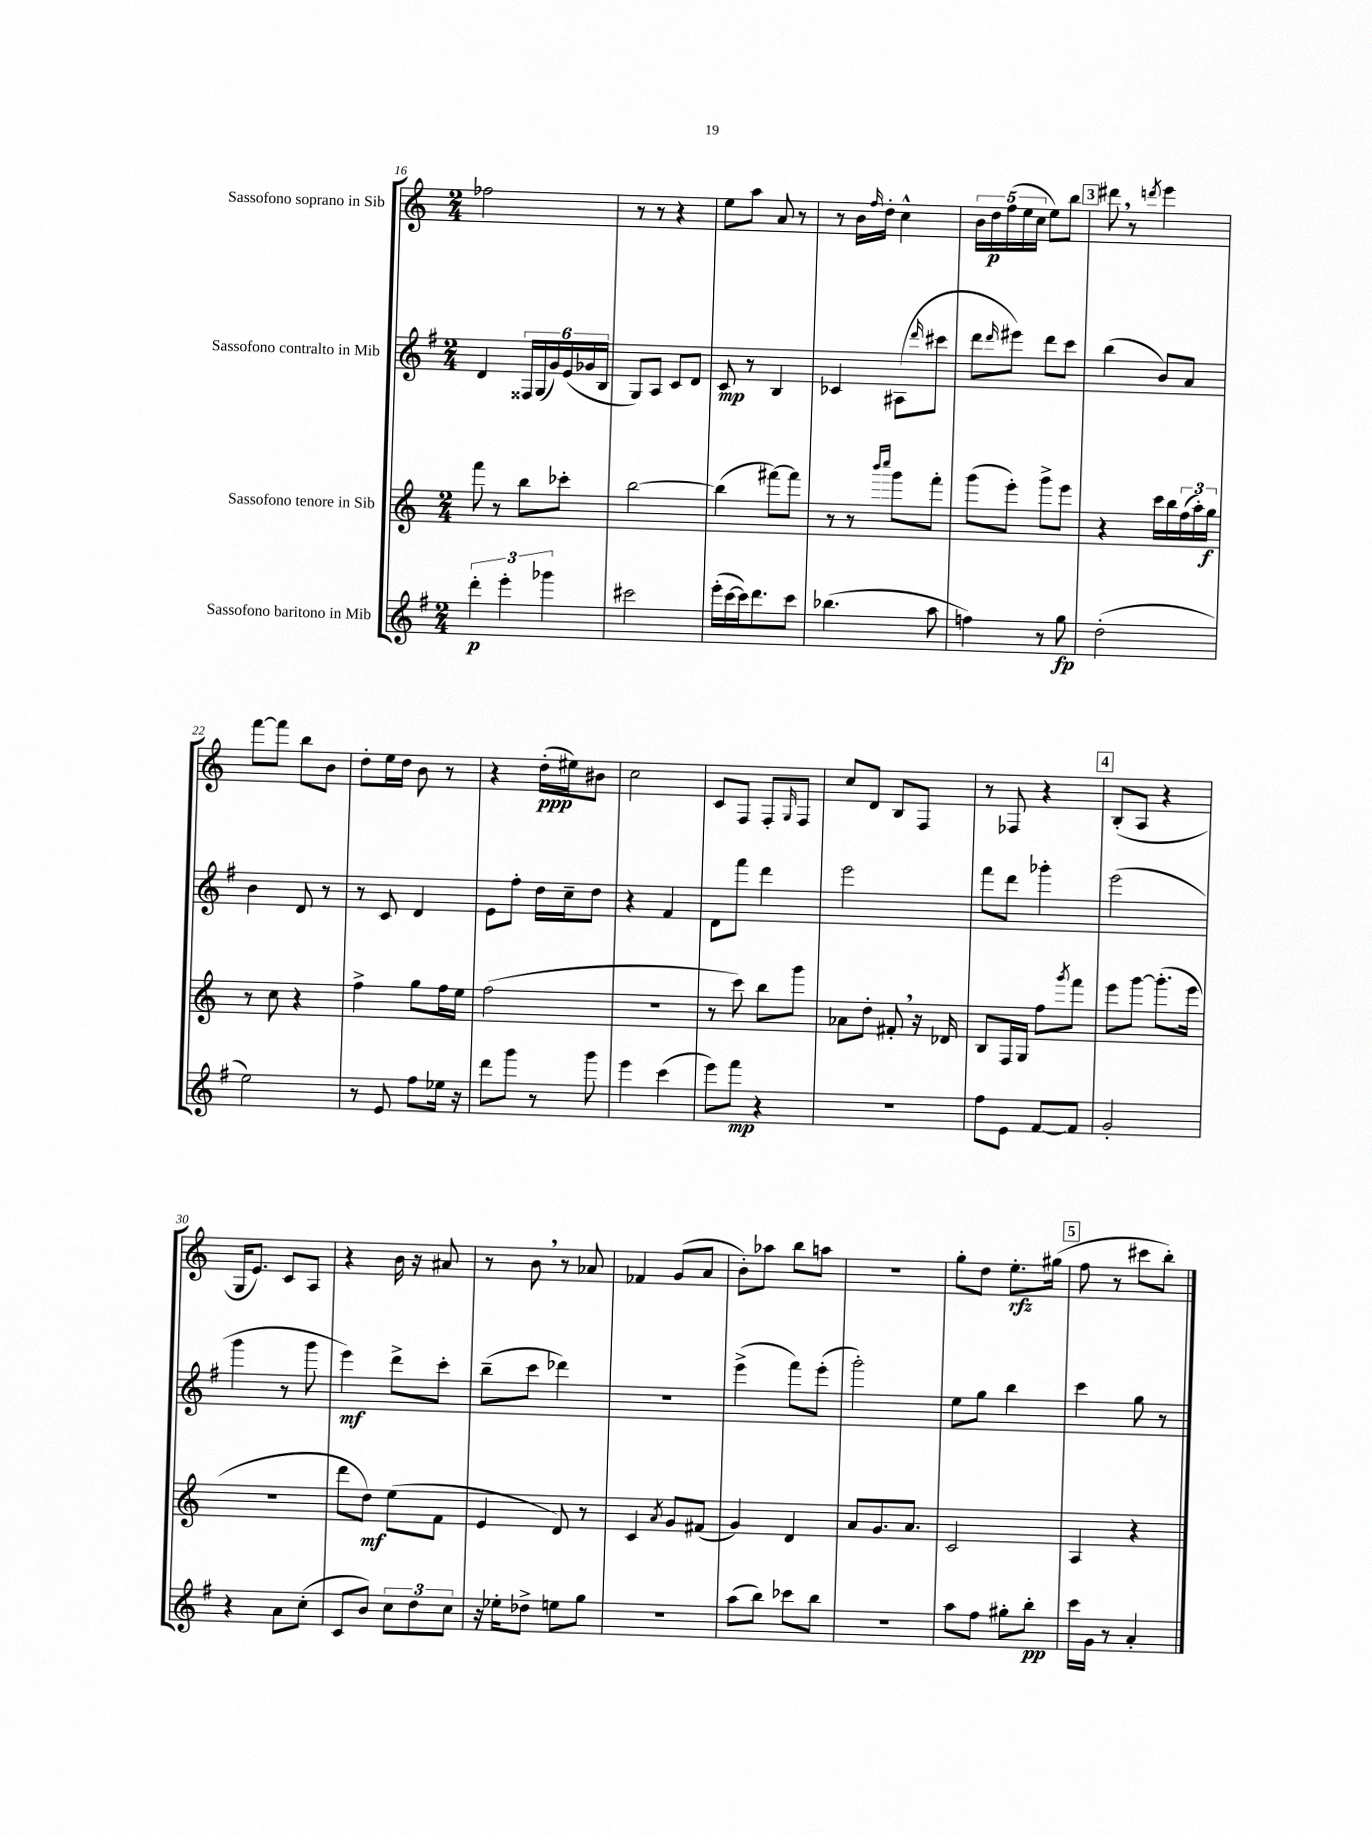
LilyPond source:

<<
\new StaffGroup <<
\new Staff = "s0" \with { instrumentName = "Sassofono soprano in Sib" } {
    \clef treble \key c \major \numericTimeSignature \time 2/4
    fes''2 |
    r8 r8 r4 |
    e''8 a''8 a'8 r8 |
    r8 b'16 \grace { f''16 } d''16-. c''4-^ |
    \tuplet 5/4 { b'16 d''16\p f''16( e''16 c''16 } e''8) b''8 |
    \mark \markup { \box "3" } dis'''8 \breathe r8 \acciaccatura { d'''8 } e'''4 |
    f'''8~ f'''8 b''8 b'8 |
    d''8-. e''16 d''16 b'8 r8 |
    r4 d''16-.\ppp( eis''16) bis'8 |
    c''2 |
    c'8 f8 f8-. \grace { g16 } f8 |
    c''8 d'8 b8 f8 |
    r8 fes8 r4 |
    \mark \markup { \box "4" } b8-.( a8 r4 |
    g16 e'8.) c'8 a8 |
    r4 b'16 r16 ais'8 |
    r8 b'8 \breathe r8 aes'8 |
    fes'4 g'8( a'8 |
    b'8-.) aes''8 b''8 a''8 |
    R2 |
    g''8-. d''8 e''8.-.\rfz gis''16( |
    \mark \markup { \box "5" } f''8 r8 cis'''8 b''8-.) \bar "|." |
}
\new Staff = "s1" \with { instrumentName = "Sassofono contralto in Mib" } {
    \clef treble \key g \major \numericTimeSignature \time 2/4
    d'4 \tuplet 6/4 { fisis16 g16( g'16) e'16( ges'16 b16 } |
    g8) a8 c'8 d'8 |
    c'8\mp r8 b4 |
    ces'4 ais8( \grace { d'''16 } cis'''8 |
    d'''8 \grace { d'''16 } eis'''8) d'''8 c'''8 |
    \mark \markup { \box "3" } b''4( b'8) a'8 |
    b'4 d'8 r8 |
    r8 c'8 d'4 |
    e'8 fis''8-. d''16 c''16-- d''8 |
    r4 fis'4 |
    d'8 fis'''8 d'''4 |
    e'''2 |
    fis'''8 d'''8 ges'''4-. |
    \mark \markup { \box "4" } e'''2( |
    g'''4 r8 g'''8 |
    e'''4\mf) d'''8-> c'''8-. |
    b''8--( c'''8 des'''4) |
    R2 |
    e'''4->( fis'''8) e'''8-.( |
    g'''2-.) |
    e''8 g''8 b''4 |
    \mark \markup { \box "5" } c'''4 g''8 r8 \bar "|." |
}
\new Staff = "s2" \with { instrumentName = "Sassofono tenore in Sib" } {
    \clef treble \key c \major \numericTimeSignature \time 2/4
    f'''8 r8 b''8 ces'''8-. |
    b''2~ |
    b''4( fis'''8~) fis'''8 |
    r8 r8 \grace { b'''16 c''''16 } g'''8 f'''8-. |
    g'''8( e'''8-.) g'''8-> e'''8 |
    \mark \markup { \box "3" } r4 c'''16 b''16 \tuplet 3/2 { f''16( a''16-.) g''16\f } |
    r8 c''8 r4 |
    f''4-> g''8 f''16 e''16 |
    f''2( |
    R2 |
    r8 c'''8) b''8 g'''8 |
    aes'8 d''8-. fis'8-. \breathe r16 des'16 |
    b8 f16 g16 f''8 \acciaccatura { g'''8 } f'''8 |
    \mark \markup { \box "4" } e'''8 g'''8~ g'''8.-.( e'''16 |
    r2 |
    d'''8 d''8\mf) e''8( f'8 |
    e'4 d'8) r8 |
    c'4 \acciaccatura { a'8 } g'8 fis'8( |
    g'4) d'4 |
    a'8 g'8. a'8. |
    c'2 |
    \mark \markup { \box "5" } a4 r4 \bar "|." |
}
\new Staff = "s3" \with { instrumentName = "Sassofono baritono in Mib" } {
    \clef treble \key g \major \numericTimeSignature \time 2/4
    \tuplet 3/2 { d'''4-.\p e'''4-. ges'''4 } |
    cis'''2 |
    e'''16-.( c'''16~ c'''16) d'''8. c'''8 |
    bes''4.( a''8 |
    f''4) r8 g''8\fp |
    \mark \markup { \box "3" } d''2-.( |
    e''2) |
    r8 e'8 fis''8 ees''16 r16 |
    d'''8 g'''8 r8 g'''8 |
    e'''4 c'''4( |
    e'''8) fis'''8\mp r4 |
    R2 |
    fis''8 e'8 fis'8~ fis'8 |
    \mark \markup { \box "4" } g'2-. |
    r4 a'8 c''8-.( |
    c'8 b'8) \tuplet 3/2 { c''8 d''8 c''8 } |
    r16 ees''16-. des''8-> e''8 g''8 |
    r2 |
    a''8( b''8) ces'''8 b''8 |
    R2 |
    a''8 fis''8 gis''8-. b''8-.\pp |
    \mark \markup { \box "5" } c'''16 g'16 r8 a'4-. \bar "|." |
}
>>
>>
\layout { \context { \Score currentBarNumber = #16 } }
